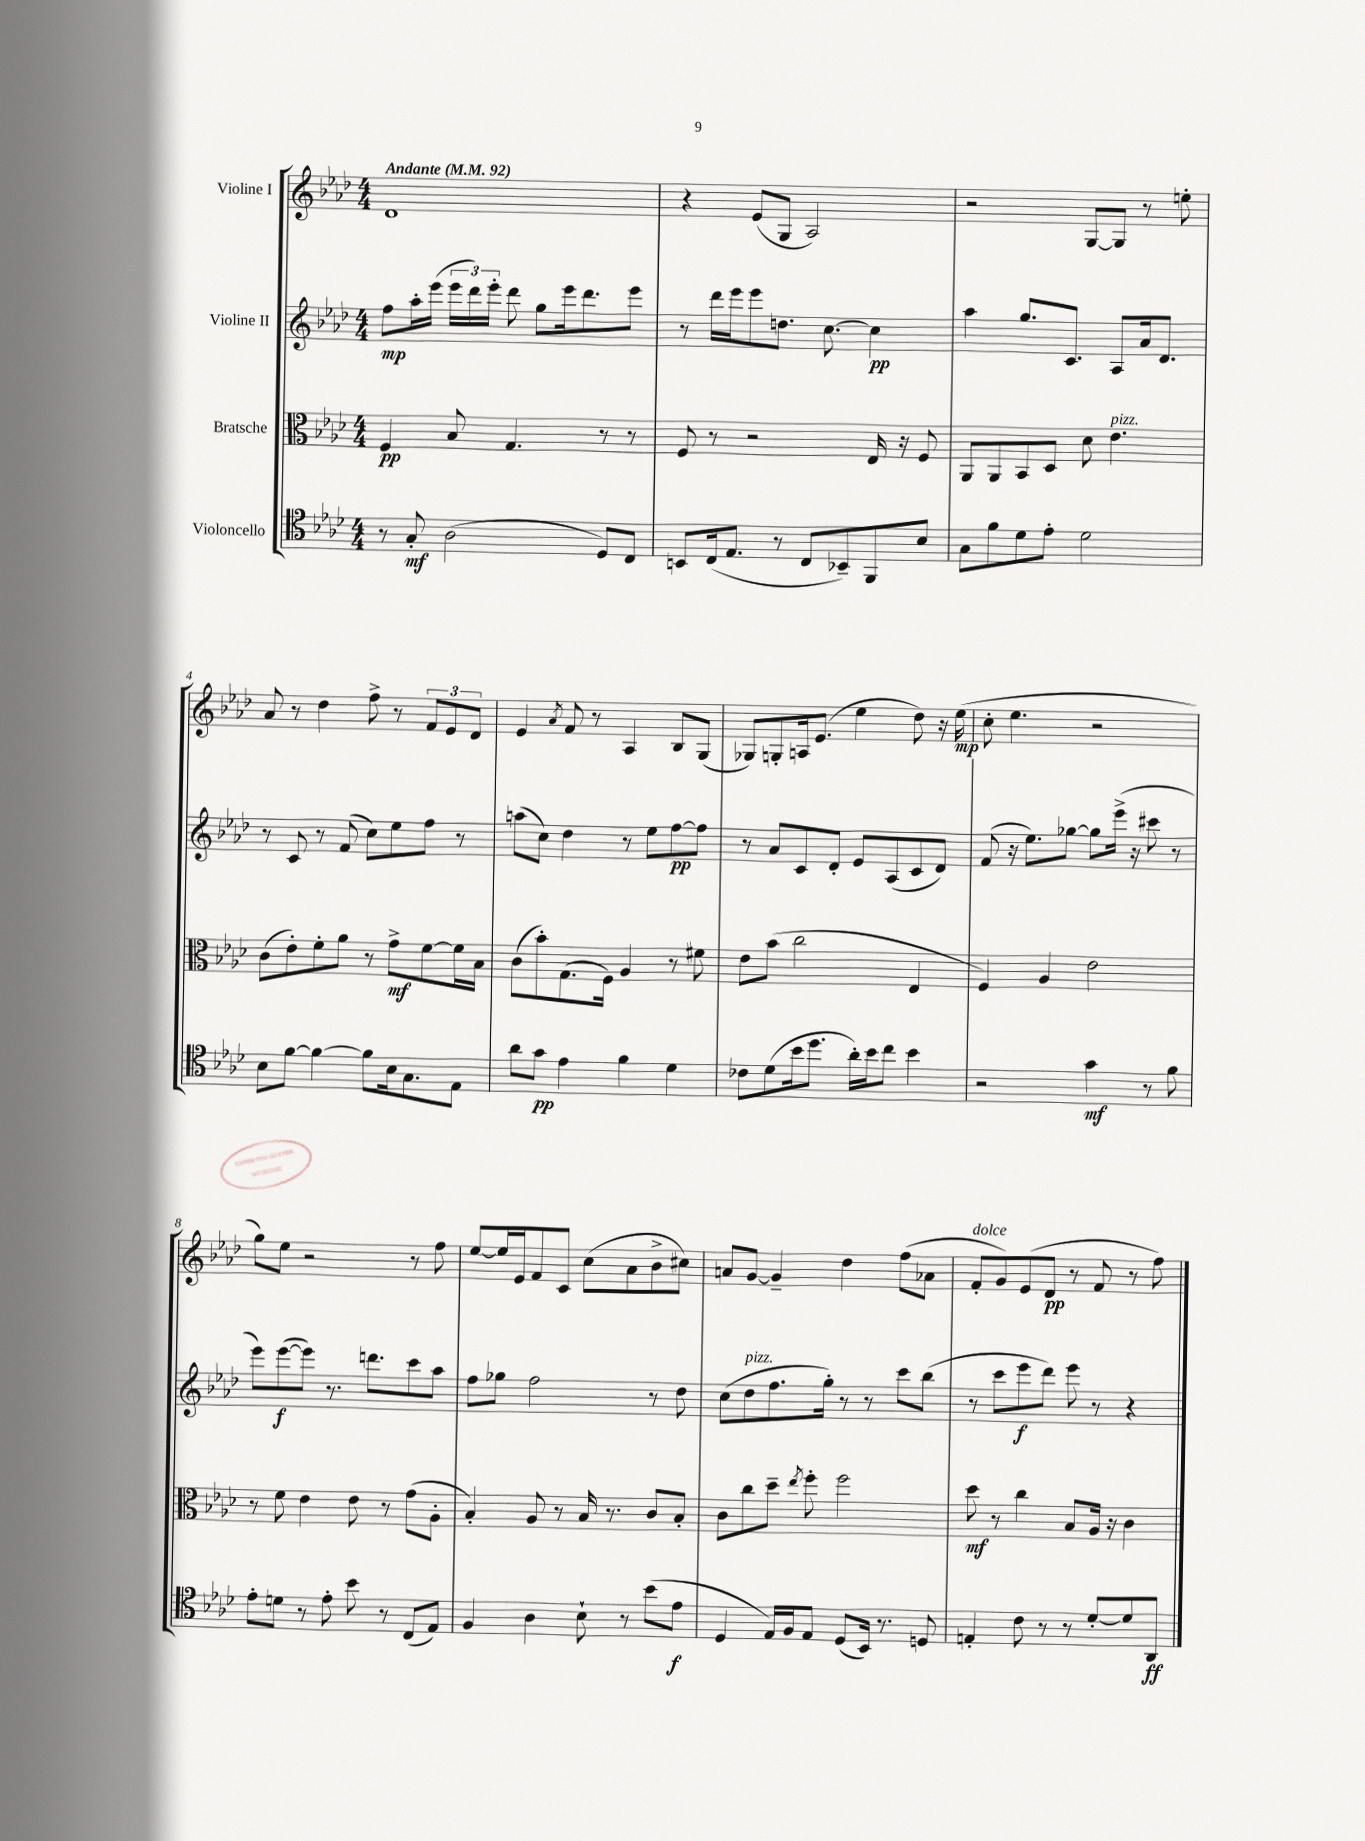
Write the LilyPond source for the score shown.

<<
\new StaffGroup <<
\new Staff = "s0" \with { instrumentName = "Violine I" } {
    \clef treble \key aes \major \numericTimeSignature \time 4/4 \tempo "Andante" 4 = 92
    \autoBeamOff des'1 |
    r4 ees'8[( g8] aes2) |
    r2 g8[~ g8] r8 e''8-. |
    aes'8 r8 des''4 f''8-> r8 \tuplet 3/2 { f'8[ ees'8 des'8] } |
    ees'4 \acciaccatura { aes'8 } f'8 r8 aes4 bes8[ g8]( |
    ges8[) g8-. a16 ees'8.]( ees''4 des''8) r16 ees''16\mp( |
    c''8-. ees''4. r2 |
    g''8[) ees''8] r2 r8 f''8 |
    ees''8[~ ees''16 ees'16 f'8 c'8] c''8[( aes'8 bes'8-> cis''8]) |
    a'8[ g'8]~ g'4-- des''4 f''8[( aes'8] |
    f'8[-.^\markup { \italic "dolce" } g'8) ees'8( des'8]\pp r8 f'8 r8 f''8) \bar "|." |
}
\new Staff = "s1" \with { instrumentName = "Violine II" } {
    \clef treble \key aes \major \numericTimeSignature \time 4/4
    \autoBeamOff f''8[\mp aes''16-. ees'''16]( \tuplet 3/2 { ees'''16[ des'''16) ees'''16]-. } des'''8 g''8[ ees'''16 des'''8. ees'''8] |
    r8 des'''16[ ees'''16 ees'''8 d''8.] c''8.~ c''4\pp |
    aes''4 g''8.[ c'8.] aes8[ aes'16 des'8.] |
    r8 c'8 r8 f'8( c''8[) ees''8 f''8] r8 |
    a''8[( c''8]) des''4 r8 ees''8[ f''8~\pp f''8] |
    r8 aes'8[ c'8 des'8]-. ees'8[ aes8( c'8 des'8]) |
    f'8( r16 ees''8.[) ges''8]~ ges''8[ ees'''16]->( r16 cis'''8 r8 |
    ees'''8[) ees'''8~\f( ees'''8]) r8. d'''8.[ c'''8 aes''8] |
    f''8[ ges''8] f''2 r8 des''8 |
    c''8[( des''8^\markup { \italic "pizz." } f''8. g''16]-.) r8 r8 c'''8[ bes''8]( |
    r8 c'''8[ ees'''8\f des'''8]) ees'''8 r8 r4 \bar "|." |
}
\new Staff = "s2" \with { instrumentName = "Bratsche" } {
    \clef alto \key aes \major \numericTimeSignature \time 4/4
    \autoBeamOff f4\pp bes8 g4. r8 r8 |
    f8 r8 r2 ees16 r16 f8 |
    aes,8[ aes,8 bes,8 des8] des'8 ees'4.^\markup { \italic "pizz." } |
    c'8[( ees'8-.) f'8-. aes'8] r8 g'8[->\mf f'8~ f'16 bes16] |
    c'8[( bes'8-.) g8.( f16]) aes4 r8 fis'8 |
    ees'8[ bes'8]( c''2 ees4 |
    f4) aes4 ees'2 |
    r8 f'8 ees'4 ees'8 r8 g'8[( aes8]-. |
    bes4-.) aes8 r8 bes16 r8. c'8[ bes8]-. |
    c'8[ c''8 des''8]-- \acciaccatura { ees''8 } f''8-. f''2 |
    des''8\mf r8 c''4 bes8[ aes16] r16 c'4 \bar "|." |
}
\new Staff = "s3" \with { instrumentName = "Violoncello" } {
    \clef tenor \key aes \major \numericTimeSignature \time 4/4
    \autoBeamOff r8 g8-.\mf aes2( des8[) c8] |
    b,8[ c16( ees8.] r8 c8[ bes,8--) f,8 bes8] |
    g8[ f'8 des'8 ees'8]-. des'2 |
    bes8[ f'8]~ f'4~ f'8[ bes16 g8. ees8] |
    aes'8[ g'8]\pp ees'4 f'4 des'4 |
    ces'8[ des'8( bes'16 des''8.] aes'16[-.) bes'16 c''8] bes'4 |
    r2 g'4\mf r8 f'8 |
    ees'8[-. d'8] r8 ees'8-. bes'8 r8 c8[( ees8]) |
    f4 aes4 bes8-! r8 bes'8[( ees'8]\f |
    des4 ees16[) f16 ees8] des8[( bes,16]) r8. d8 |
    e4-. c'8 r8 r8 des'8[~-. des'8 aes,8]\ff \bar "|." |
}
>>
>>
